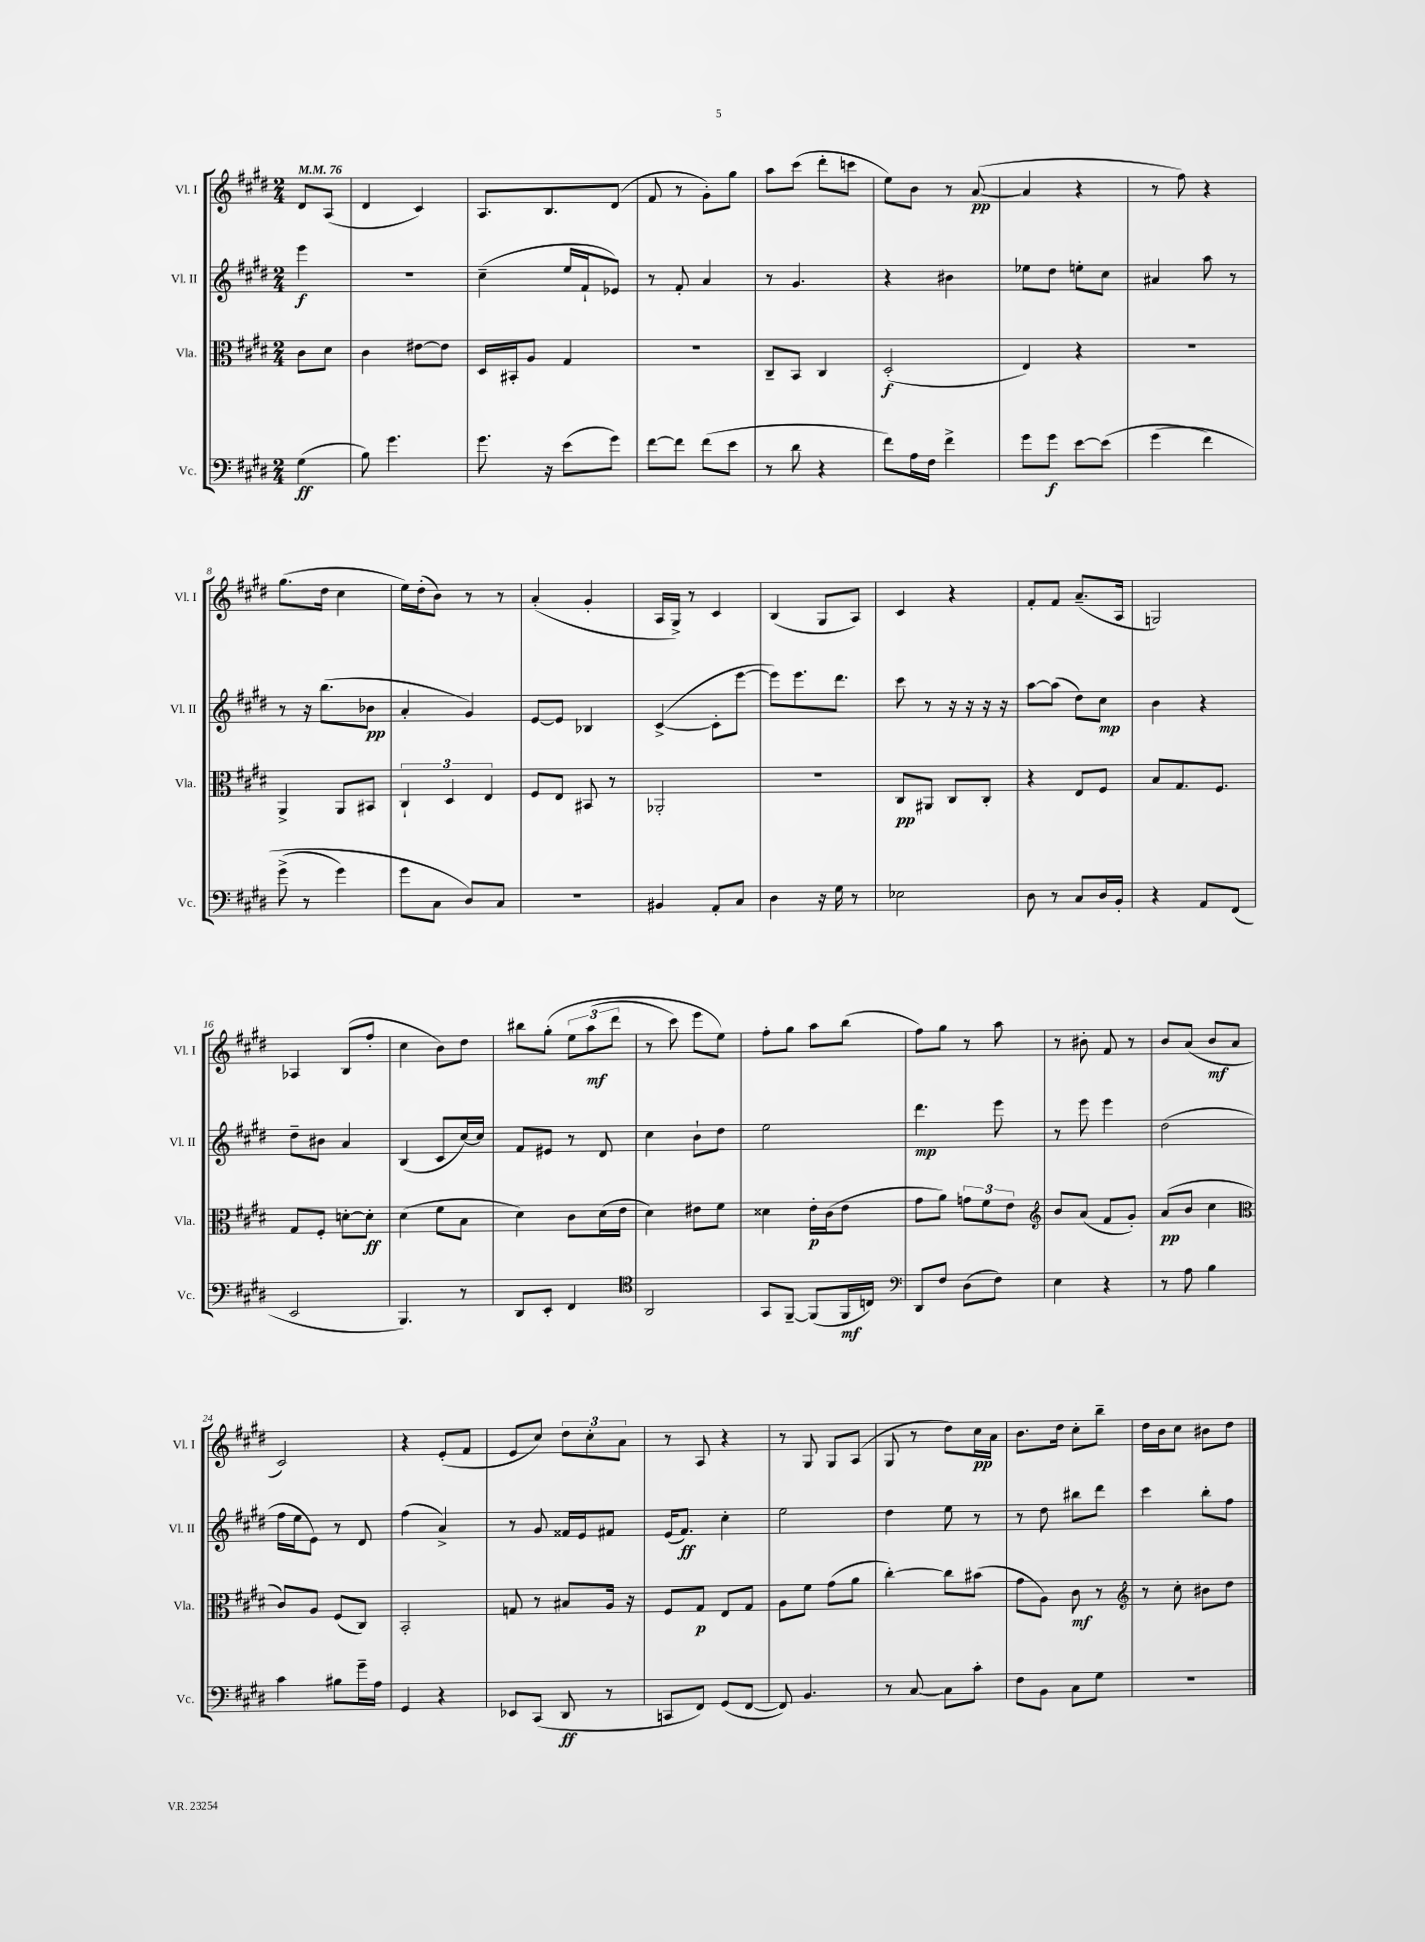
<<
\new StaffGroup <<
\new Staff = "s0" \with { instrumentName = "Vl. I" shortInstrumentName = "Vl. I" } {
    \clef treble \key e \major \numericTimeSignature \time 2/4 \partial 4 \tempo 4 = 76
    dis'8 a8( |
    dis'4 cis'4) |
    a8. b8. dis'8( |
    fis'8 r8 gis'8-.) gis''8 |
    a''8 cis'''8( dis'''8-. c'''8 |
    e''8) b'8 r8 a'8~\pp( |
    a'4 r4 |
    r8 fis''8) r4 |
    gis''8.( dis''16 cis''4 |
    e''16) dis''16-.( b'8) r8 r8 |
    a'4-.( gis'4-. |
    a16 gis16->) r8 cis'4 |
    b4( gis8 a8) |
    cis'4 r4 |
    fis'8-. fis'8 a'8.--( a16 |
    g2) |
    aes4 b8( fis''8-. |
    cis''4 b'8) dis''8 |
    bis''8 gis''8-.\( \tuplet 3/2 { e''8 a''8\mf( dis'''8 } |
    r8 cis'''8) e'''8 e''8\) |
    fis''8-. gis''8 a''8 b''8( |
    fis''8) gis''8 r8 a''8 |
    r8 bis'8-. fis'8 r8 |
    b'8 a'8( b'8\mf a'8 |
    cis'2) |
    r4 e'8-.( fis'8 |
    e'8 cis''8) \tuplet 3/2 { dis''8 cis''8-. a'8 } |
    r8 a8 r4 |
    r8 gis8 gis8 a8( |
    gis8 r8 dis''8) cis''16\pp a'16 |
    b'8. dis''16 cis''8-. b''8-- |
    dis''16 b'16 cis''8 bis'8 dis''8 \bar "|." |
}
\new Staff = "s1" \with { instrumentName = "Vl. II" shortInstrumentName = "Vl. II" } {
    \clef treble \key e \major \numericTimeSignature \time 2/4 \partial 4
    e'''4\f |
    r2 |
    cis''4--( e''16 fis'16-! ees'8) |
    r8 fis'8-. a'4 |
    r8 gis'4. |
    r4 bis'4 |
    ees''8 dis''8 e''8-. cis''8 |
    ais'4 a''8 r8 |
    r8 r16 b''8.( bes'8\pp |
    a'4-. gis'4) |
    e'8~ e'8 bes4 |
    cis'4~->( cis'8-. e'''8~ |
    e'''8) e'''8. dis'''8. |
    cis'''8 r8 r16 r16 r16 r16 |
    a''8~ a''8( dis''8) cis''8\mp |
    b'4 r4 |
    dis''8-- bis'8 a'4 |
    b4( cis'8 cis''16~) cis''16 |
    fis'8 eis'8 r8 dis'8 |
    cis''4 b'8-! dis''8 |
    e''2 |
    dis'''4.\mp e'''8 |
    r8 e'''8 e'''4 |
    dis''2( |
    fis''16 e''16 e'8) r8 dis'8 |
    fis''4( a'4->) |
    r8 gis'8 fisis'16 e'16 fis'8 |
    e'16( fis'8.\ff) cis''4-. |
    e''2 |
    dis''4 e''8 r8 |
    r8 dis''8 bis''8 dis'''8 |
    cis'''4 b''8-. fis''8 \bar "|." |
}
\new Staff = "s2" \with { instrumentName = "Vla." shortInstrumentName = "Vla." } {
    \clef alto \key e \major \numericTimeSignature \time 2/4 \partial 4
    cis'8 dis'8 |
    cis'4 eis'8~ eis'8 |
    dis16 bis,16-. a8 gis4 |
    r2 |
    cis8-- b,8 cis4 |
    dis2-.\f( |
    e4) r4 |
    R2 |
    a,4-> a,8 bis,8 |
    \tuplet 3/2 { cis4-! dis4 e4 } |
    fis8 e8 bis,8 r8 |
    aes,2-. |
    r2 |
    cis8\pp ais,8 cis8 cis8-. |
    r4 e8 fis8 |
    b8 gis8. fis8. |
    gis8 fis8-. d'8~-. d'8-.\ff |
    dis'4( fis'8 b8 |
    dis'4) cis'8 dis'16( e'16 |
    dis'4) eis'8 fis'8 |
    disis'4 e'16-.\p cis'16( e'8 |
    gis'8 a'8) \tuplet 3/2 { g'8 fis'8 e'8 } |
    \clef treble b'8 a'8( fis'8 gis'8-.) |
    a'8\pp( b'8 cis''4 |
    \clef alto cis'8) a8 fis8( cis8) |
    b,2-. |
    g8 r8 bis8 a16 r16 |
    fis8 gis8\p e8 gis8 |
    a8 fis'8 gis'8( a'8 |
    cis''4~-.) cis''8 bis'8( |
    gis'8 a8) cis'8\mf r8 |
    \clef treble r8 cis''8-. bis'8 dis''8 \bar "|." |
}
\new Staff = "s3" \with { instrumentName = "Vc." shortInstrumentName = "Vc." } {
    \clef bass \key e \major \numericTimeSignature \time 2/4 \partial 4
    gis4\ff( |
    b8) gis'4. |
    gis'8. r16 e'8( gis'8) |
    fis'8~ fis'8 fis'8( e'8 |
    r8 dis'8 r4 |
    fis'8) a16 fis16 fis'4-> |
    gis'8 gis'8\f e'8~ e'8( |
    gis'4\( fis'4) |
    gis'8->( r8 gis'4) |
    gis'8 cis8 dis8\) cis8 |
    r2 |
    bis,4 a,8-. cis8 |
    dis4 r16 gis16 r8 |
    ees2 |
    dis8 r8 cis8 dis16 b,16-. |
    r4 a,8 fis,8( |
    e,2 |
    b,,4.) r8 |
    dis,8 e,8-. fis,4 |
    \clef tenor a,2 |
    gis,8 fis,8~-- fis,8( fis,16\mf c16) |
    \clef bass dis,8 fis8 dis8( fis8) |
    e4 r4 |
    r8 a8 b4 |
    cis'4 bis8 gis'16-- a16 |
    gis,4 r4 |
    ees,8 cis,8( dis,8\ff r8 |
    c,8 fis,8) gis,8( fis,8~ |
    fis,8) b,4. |
    r8 cis8~ cis8 cis'8-. |
    fis8 b,8 cis8 gis8 |
    R2 \bar "|." |
}
>>
>>
